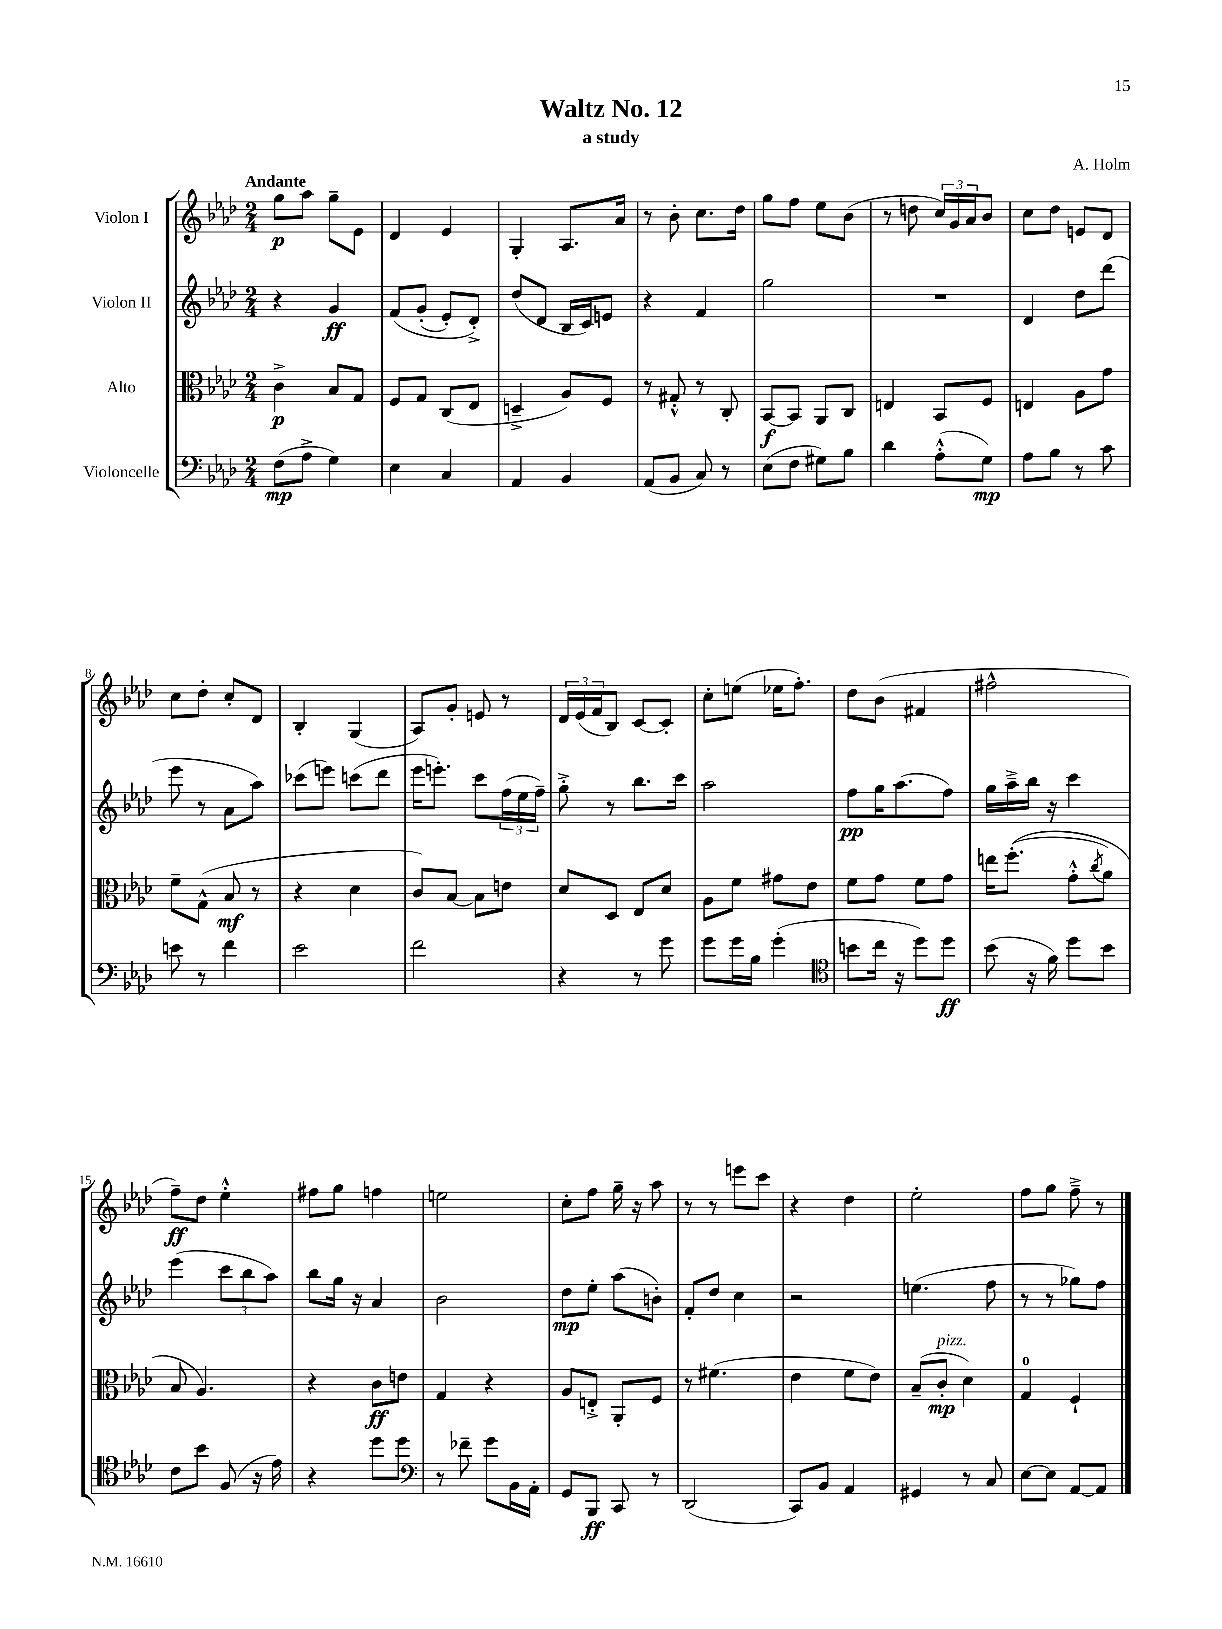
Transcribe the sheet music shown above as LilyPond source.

\header { title = "Waltz No. 12" composer = "A. Holm" subtitle = "a study" }
<<
\new StaffGroup <<
\new Staff = "s0" \with { instrumentName = "Violon I" } {
    \clef treble \key aes \major \numericTimeSignature \time 2/4 \tempo "Andante"
    g''8\p aes''8 g''8-- ees'8 |
    des'4 ees'4 |
    g4-. aes8. aes'16 |
    r8 bes'8-. c''8. des''16 |
    g''8 f''8 ees''8 bes'8( |
    r8 d''8 \tuplet 3/2 { c''16) g'16 aes'16 } bes'8 |
    c''8 des''8 e'8 des'8 |
    c''8 des''8-. c''8-. des'8 |
    bes4-. g4( |
    aes8) g'8-. e'8 r8 |
    \tuplet 3/2 { des'16 ees'16( f'16 } bes8) c'8~ c'8-. |
    c''8-. e''8( ees''16 f''8.-.) |
    des''8 bes'8( fis'4 |
    fis''2-^ |
    f''8--\ff) des''8 ees''4-.-^ |
    fis''8 g''8 f''4 |
    e''2 |
    c''8-. f''8 g''16-- r16 aes''8 |
    r8 r8 e'''8 c'''8 |
    r4 des''4 |
    ees''2-. |
    f''8 g''8 f''8---> r8 \bar "|." |
}
\new Staff = "s1" \with { instrumentName = "Violon II" } {
    \clef treble \key aes \major \numericTimeSignature \time 2/4
    r4 g'4\ff |
    f'8\( g'8-.( ees'8-.) des'8-.->\) |
    des''8( des'8 bes16 c'16) e'8 |
    r4 f'4 |
    g''2 |
    R2 |
    des'4 des''8 des'''8( |
    ees'''8 r8 aes'8 aes''8) |
    ces'''8( e'''8) c'''8( des'''8 |
    ees'''16 e'''8.-.) c'''8 \tuplet 3/2 { f''16( ees''16 f''16--) } |
    g''8-.-> r8 bes''8. c'''16 |
    aes''2 |
    f''8\pp g''16 aes''8.( f''8) |
    g''16 aes''16---> bes''16 r16 c'''4 |
    ees'''4( \tuplet 3/2 { c'''8 bes''8 aes''8) } |
    bes''8 g''16 r16 aes'4 |
    bes'2 |
    des''8\mp ees''8-. aes''8( b'8-.) |
    f'8-. des''8 c''4 |
    r2 |
    e''4.( f''8 |
    r8 r8 ges''8) f''8 \bar "|." |
}
\new Staff = "s2" \with { instrumentName = "Alto" } {
    \clef alto \key aes \major \numericTimeSignature \time 2/4
    c'4->\p bes8 g8 |
    f8 g8 c8( ees8 |
    d4---> aes8) f8 |
    r8 gis8-.-^ r8 c8-. |
    bes,8~\f bes,8 aes,8 c8 |
    e4 bes,8 f8 |
    e4 aes8 g'8 |
    f'8-- g8-^( bes8\mf r8 |
    r4 des'4 |
    c'8) bes8~ bes8 e'8 |
    des'8 des8 ees8 des'8 |
    aes8 f'8 gis'8 ees'8 |
    f'8 g'8 f'8 g'8 |
    e''16 f''8.-.(\( g'8-.-^ \acciaccatura { c''8 } aes'8) |
    bes8 aes4.\) |
    r4 c'8\ff e'8 |
    g4 r4 |
    aes8 e8-.-> aes,8-. f8 |
    r8 fis'4.( |
    ees'4 f'8 ees'8) |
    bes8--( c'8-.\mp^\markup { \italic "pizz." } des'4) |
    g4-0 f4-! \bar "|." |
}
\new Staff = "s3" \with { instrumentName = "Violoncelle" } {
    \clef bass \key aes \major \numericTimeSignature \time 2/4
    f8\mp( aes8-> g4) |
    ees4 c4 |
    aes,4 bes,4 |
    aes,8( bes,8 c8) r8 |
    ees8( f8 gis8) bes8 |
    des'4 aes8-.-^( g8\mp) |
    aes8 bes8 r8 c'8 |
    e'8 r8 f'4 |
    ees'2 |
    f'2 |
    r4 r8 g'8 |
    g'8 g'16 bes16 g'4-.( |
    \clef tenor b'8 c''16 r16 des''8) des''8\ff |
    bes'8( r16 f'16) des''8 bes'8 |
    c'8 bes'8 f8( r16 ees'16) |
    r4 des''8 des''8 |
    \clef bass r8 fes'8-- g'8 bes,16 aes,16-. |
    g,8 bes,,8\ff c,8 r8 |
    des,2( |
    c,8) bes,8 aes,4 |
    gis,4 r8 c8 |
    ees8~ ees8 aes,8~ aes,8 \bar "|." |
}
>>
>>
